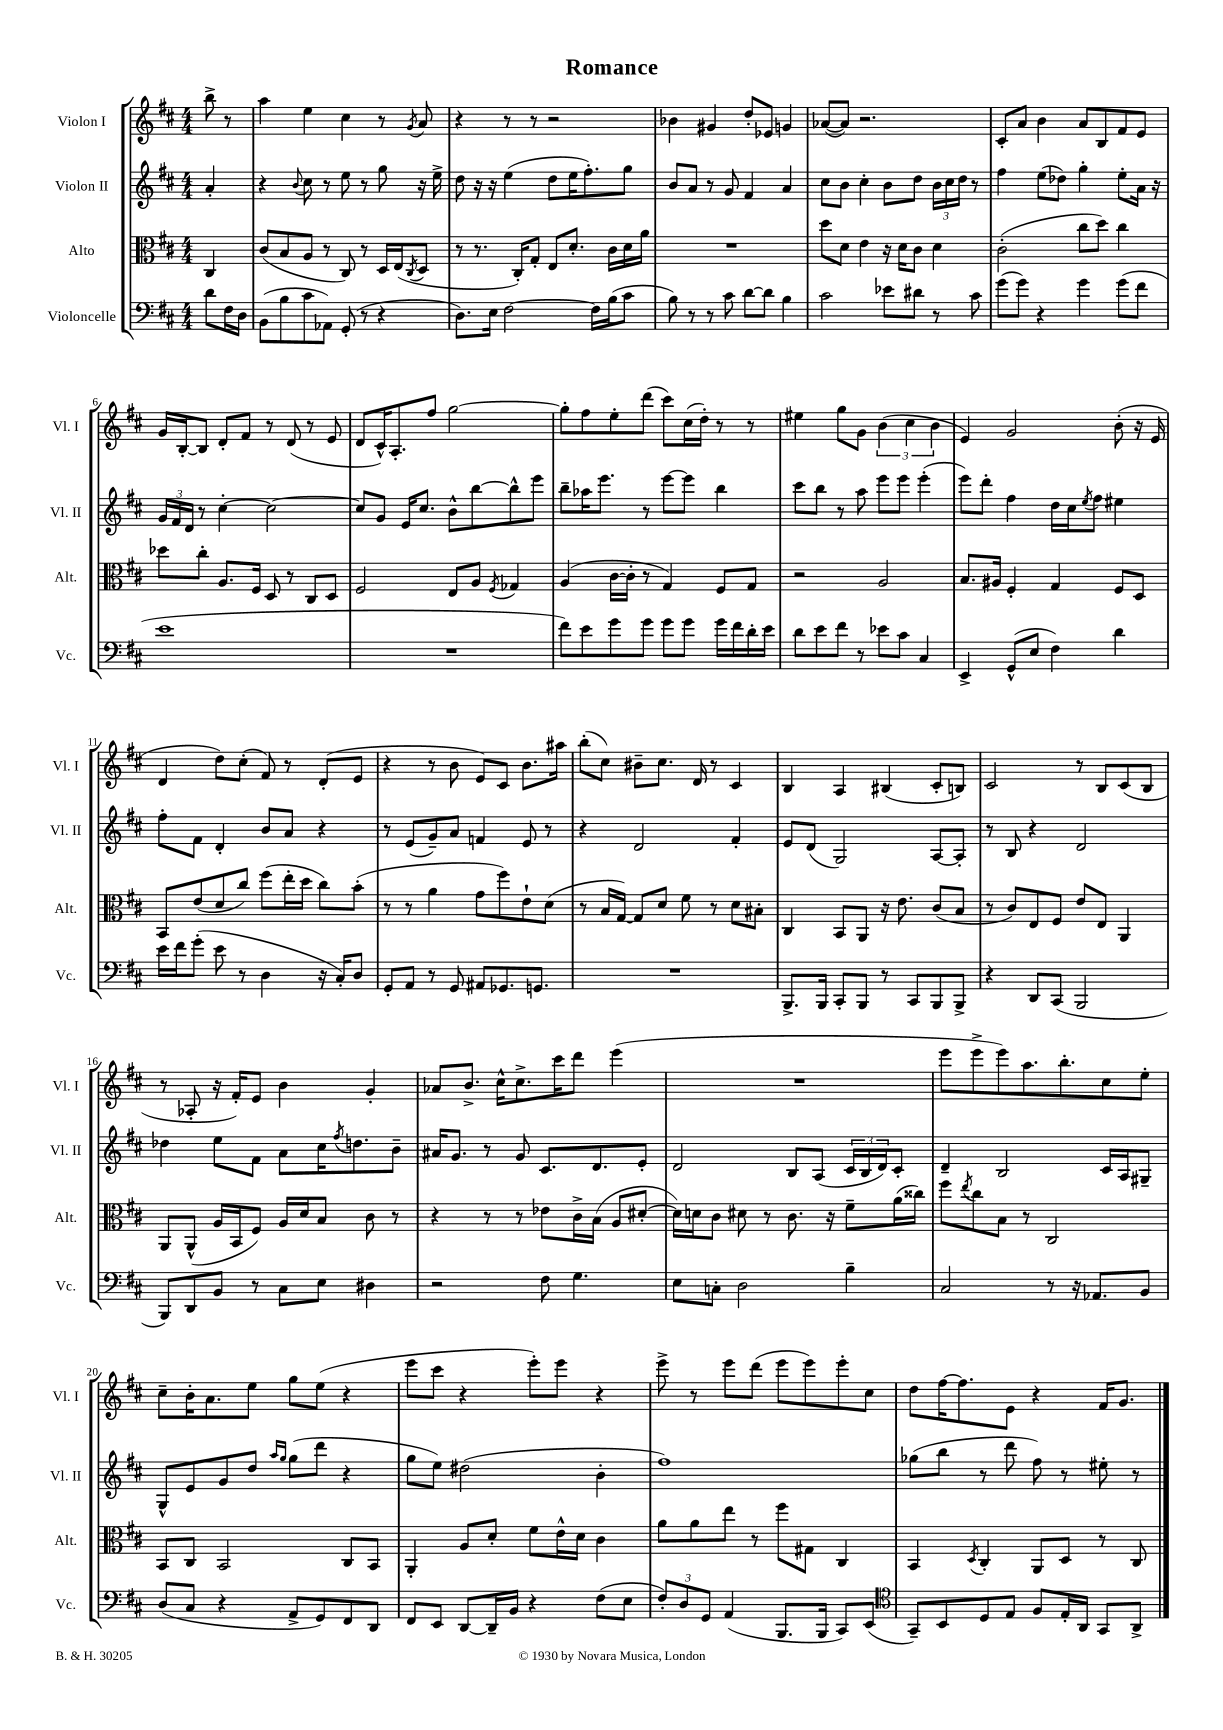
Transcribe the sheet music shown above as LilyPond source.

\header { title = "Romance" }
<<
\new StaffGroup <<
\new Staff = "s0" \with { instrumentName = "Violon I" shortInstrumentName = "Vl. I" } {
    \clef treble \key d \major \numericTimeSignature \time 4/4 \partial 4
    b''8-> r8 |
    a''4 e''4 cis''4 r8 \acciaccatura { g'8 } a'8 |
    r4 r8 r8 r2 |
    bes'4 gis'4 d''8-. ees'8 g'4 |
    aes'8~( aes'8) r2. |
    cis'8-. a'8 b'4 a'8 b8 fis'8 e'8 |
    g'16 b16~-. b8 d'8-. fis'8 r8 d'8( r8 e'8 |
    d'8 cis'16-^) a8.-. fis''8 g''2~ |
    g''8-. fis''8 e''8-. d'''8( cis'''8) cis''16( d''16-.) r8 r8 |
    eis''4 g''8 g'8 \tuplet 3/2 { b'4( cis''4 b'4 } |
    e'4) g'2 b'8-.( r16 e'16 |
    d'4 d''8) cis''8-.( fis'8) r8 d'8-.( e'8 |
    r4 r8 b'8 e'8) cis'8 b'8. ais''16 |
    b''8-.( cis''8) bis'8-- cis''8. d'16 r8 cis'4 |
    b4 a4 bis4( cis'8-. b8) |
    cis'2 r8 b8 cis'8( b8 |
    r8 aes8-. r16 fis'16-.) e'8 b'4 g'4-. |
    aes'8 b'8.-> cis''16-^ cis''8.-> cis'''16 d'''8 e'''4( |
    R1 |
    e'''8 e'''8-> e'''8) a''8. b''8.-. cis''8 e''8-. |
    cis''8-- b'16-. a'8. e''8 g''8 e''8( r4 |
    e'''8 cis'''8 r4 e'''8-.) e'''8 r4 |
    e'''8-> r8 e'''8 d'''8( e'''8 e'''8) e'''8-. cis''8 |
    d''8 fis''16~ fis''8. e'8 r4 fis'16 g'8. \bar "|." |
}
\new Staff = "s1" \with { instrumentName = "Violon II" shortInstrumentName = "Vl. II" } {
    \clef treble \key d \major \numericTimeSignature \time 4/4 \partial 4
    a'4-. |
    r4 \appoggiatura { b'8 } cis''8 r8 e''8 r8 g''8 r16 e''16-> |
    d''8 r16 r16 e''4( d''8 e''16 fis''8.-.) g''8 |
    b'8 a'8 r8 g'8 fis'4 a'4 |
    cis''8 b'8 cis''4-. b'8 d''8 \tuplet 3/2 { b'16 cis''16 d''16 } r8 |
    fis''4 e''8( des''8) g''4-. e''8-. a'16 r16 |
    \tuplet 3/2 { g'16 fis'16 d'16 } r8 cis''4~-. cis''2~ |
    cis''8 g'8 e'16 cis''8. b'8-^ b''8~ b''8-^ e'''8 |
    b''8-- aes''16 e'''8. r8 e'''8~ e'''8 b''4 |
    cis'''8 b''8 r8 a''8 e'''8 e'''8 e'''4-.( |
    e'''8) d'''8-. fis''4 d''16 cis''16 \acciaccatura { e''8 } fis''8 eis''4 |
    fis''8-. fis'8 d'4-. b'8 a'8 r4 |
    r8 e'8( g'8--) a'8 f'4 e'8 r8 |
    r4 d'2 fis'4-. |
    e'8 d'8( g2) a8~ a8-. |
    r8 b8 r4 d'2 |
    des''4 e''8 fis'8 a'8 cis''16 \acciaccatura { fis''8 } d''8. b'8-- |
    ais'16 g'8. r8 g'8 cis'8. d'8. e'8-. |
    d'2 b8 a8( \tuplet 3/2 { cis'16 b16 d'16) } cis'8-. |
    d'4-- b2 cis'16 a16 gis8-- |
    g8-^ e'8 g'8 d''8 \grace { a''16 g''16 } g''8( d'''8 r4 |
    g''8 e''8) dis''2( b'4-. |
    fis''1) |
    ges''8( b''8 r8 d'''8 fis''8) r8 eis''8-. r8 \bar "|." |
}
\new Staff = "s2" \with { instrumentName = "Alto" shortInstrumentName = "Alt." } {
    \clef alto \key d \major \numericTimeSignature \time 4/4 \partial 4
    cis4 |
    cis'8( b8 a8 r8 cis8) r8 d16 e16( \acciaccatura { cis8 } d8 |
    r8 r8. cis16-.) g8-. e8 d'8.-. cis'16 d'16 a'16 |
    R1 |
    d''8 d'8 e'4 r16 d'16 cis'8 d'4 |
    cis'2-.( cis''8 d''8) cis''4 |
    des''8 cis''8-. a8. fis16 d8 r8 cis8 d8 |
    fis2 e8 a8 \acciaccatura { fis8 } ges4 |
    a4( cis'16~ cis'16-. r8 g4) fis8 g8 |
    r2 a2 |
    b8. ais16 fis4-. g4 fis8 d8 |
    b,8 e'8( d'8 cis''8) fis''8( e''16-. d''16 cis''8) b'8-.( |
    r8 r8 a'4 g'8 fis''8) e'8-! d'8( |
    r8 b16 g16~) g8 d'8 fis'8 r8 d'8 bis8-. |
    cis4 b,8 a,8 r16 e'8. cis'8( b8 |
    r8 cis'8) e8 fis8 e'8 e8 a,4 |
    a,8 a,8-^( a16 b,16 fis8) a16 d'16 b8 cis'8 r8 |
    r4 r8 r8 ees'8 cis'16-> b16( a8 dis'8~-. |
    dis'16) d'16 cis'8 dis'8 r8 cis'8. r16 fis'8-- a'16( cisis''16) |
    fis''8 \acciaccatura { e''8 } cis''8 b8 r8 cis2 |
    b,8 cis8 b,2 cis8 b,8 |
    a,4-. a8 d'8-. fis'8 e'16-^ d'16 cis'4 |
    a'8 a'8 e''8 r8 fis''8 gis8 cis4 |
    b,4 \acciaccatura { d8 } cis4-. a,8 d8 r8 cis8 \bar "|." |
}
\new Staff = "s3" \with { instrumentName = "Violoncelle" shortInstrumentName = "Vc." } {
    \clef bass \key d \major \numericTimeSignature \time 4/4 \partial 4
    d'8 fis16 d16 |
    b,8( b8 cis'8 aes,8) g,8-.( r8 r4 |
    d8.) e16 fis2~ fis16 b16( cis'8 |
    b8) r8 r8 cis'8 d'8~ d'8 b4 |
    cis'2 ees'8 dis'8 r8 cis'8 |
    g'8( g'8) r4 g'4 g'8( fis'8 |
    e'1 |
    R1 |
    fis'8) e'8 g'8 g'8 g'8 g'8 g'16 fis'16 d'16-. e'16 |
    d'8 e'8 fis'8 r8 ees'8 cis'8 cis4 |
    e,4-> g,8-^( e8 fis4) d'4 |
    e'16 fis'16 g'8-.( e'8 r8 d4 r16 cis16-.) d8 |
    g,8-. a,8 r8 g,8 ais,8 ges,8. g,8. |
    R1 |
    b,,8.-> b,,16 cis,8-. b,,8 r8 cis,8 b,,8 b,,8-> |
    r4 d,8 cis,8( b,,2 |
    b,,8) d,8 b,8 r8 cis8 e8 dis4 |
    r2 fis8 g4. |
    e8 c8-. d2 b4-- |
    cis2 r8 r16 aes,8. b,8 |
    d8( cis8 r4 a,8-> g,8) fis,8 d,8 |
    fis,8 e,8 d,8~ d,16-- b,16 r4 fis8( e8 |
    \tuplet 3/2 { fis8-.) d8 g,8 } a,4( b,,8. b,,16 cis,8) e,8( |
    \clef tenor g,8--) b,8 d8 e8 fis8 e16-. a,16 g,8 a,8-> \bar "|." |
}
>>
>>
